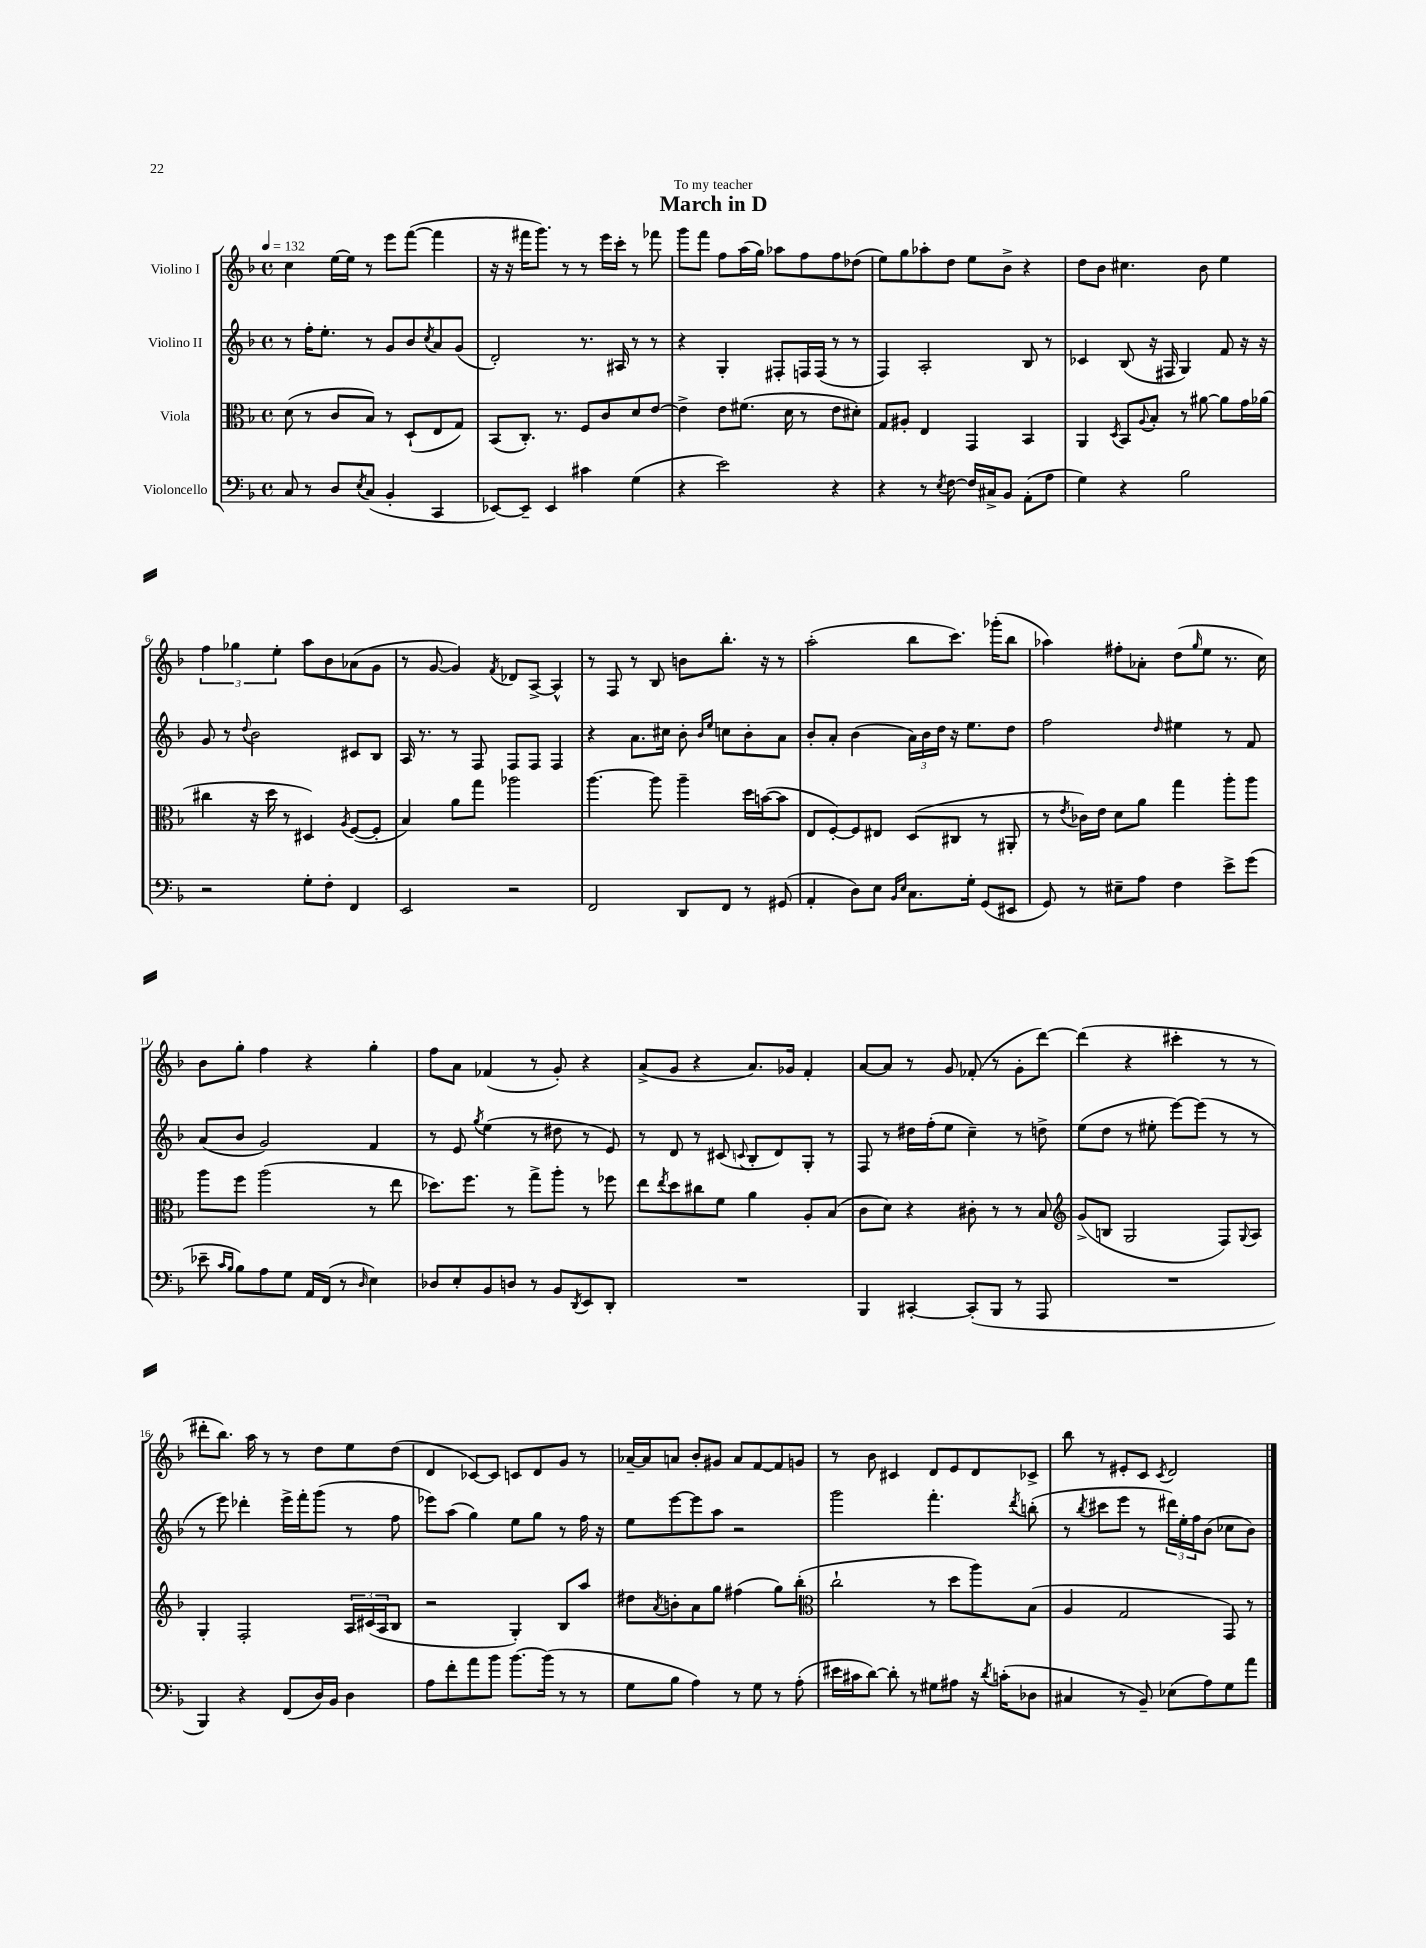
\header { title = "March in D" dedication = "To my teacher" }
<<
\new StaffGroup <<
\new Staff = "s0" \with { instrumentName = "Violino I" } {
    \clef treble \key f \major \defaultTimeSignature \time 4/4 \tempo 4 = 132
    c''4 e''16~ e''16 r8 e'''8 f'''8~( f'''4 |
    r16 r16 fis'''16 g'''8.) r8 r8 e'''16 c'''16-. r8 fes'''8 |
    g'''8 f'''8 f''8 a''16( g''16) aes''8 f''8 f''8 des''8( |
    e''8) g''8 aes''8-. d''8 e''8 bes'8-> r4 |
    d''8 bes'8 cis''4. bes'8 e''4 |
    \tuplet 3/2 { f''4 ges''4 e''4-. } a''8 bes'8 aes'8( g'8 |
    r8 g'8~ g'4) \acciaccatura { f'8 } des'8 a8~-> a4-^ |
    r8 f8 r8 bes8 b'8 bes''8.-. r16 r8 |
    a''2-.( bes''8 c'''8.) ges'''16-.( bes''8 |
    aes''4) fis''8-. aes'8-. d''8( \grace { g''16 } e''8 r8. c''16) |
    bes'8 g''8-. f''4 r4 g''4-. |
    f''8 a'8 fes'4( r8 g'8-.) r4 |
    a'8->( g'8 r4 a'8.) ges'16 f'4-. |
    a'8~ a'8 r8 g'8 fes'8-.( r8 g'8-. d'''8~) |
    d'''4( r4 cis'''4-. r8 r8 |
    dis'''8-. bes''8.) a''16 r8 r8 d''8 e''8 d''8( |
    d'4 ces'8~) ces'8 c'8 d'8 g'8 r8 |
    aes'16~-- aes'16 a'8 bes'8-. gis'8 a'8 f'8~ f'8 g'8 |
    r8 bes'8 cis'4 d'8 e'8 d'8 ces'8-> |
    bes''8 r8 eis'8-. c'8 \acciaccatura { c'8 } d'2 \bar "|." |
}
\new Staff = "s1" \with { instrumentName = "Violino II" } {
    \clef treble \key f \major \defaultTimeSignature \time 4/4
    r8 f''16-. e''8.-. r8 g'8 bes'8 \acciaccatura { c''8 } a'8 g'8( |
    d'2-.) r8. ais16 r8 r8 |
    r4 g4-. fis8-. f16 f16( r8 r8 |
    f4) a2-. bes8 r8 |
    ces'4 bes8( r16 fis16 g4) f'8 r16 r16 |
    g'8 r8 \appoggiatura { d''8 } bes'2 cis'8 bes8 |
    a16 r8. r8 f8 f8 f8 f4 |
    r4 a'8. cis''16 bes'8-. \grace { bes'16 e''16 } c''8 bes'8-. a'8 |
    bes'8-. a'8-. bes'4( \tuplet 3/2 { a'16) bes'16 d''16 } r16 e''8. d''8 |
    f''2 \grace { d''16 } eis''4 r8 f'8 |
    a'8( bes'8 g'2) f'4 |
    r8 e'8 \acciaccatura { g''8 } e''4( r8 dis''8 r8 e'8) |
    r8 d'8 r8 cis'8( \appoggiatura { c'8 } bes8-. d'8) g8-. r8 |
    f8 r8 dis''16 f''16-.( e''8 c''4--) r8 d''8-> |
    e''8( d''8 r8 eis''8-. e'''8~) e'''8( r8 r8 |
    r8 e'''8) des'''4-. e'''16-> f'''16-. g'''8( r8 f''8 |
    ees'''8) a''8( g''4) e''8 g''8 r8 f''16 r16 |
    e''8 e'''8~ e'''8 a''8 r2 |
    g'''2 f'''4.-. \acciaccatura { d'''8 } b''8-.( |
    r8 \acciaccatura { bes''8 } cis'''8 e'''8 r8 \tuplet 3/2 { dis'''16) e''16-. f''16 } bes'8( ces''8 bes'8) \bar "|." |
}
\new Staff = "s2" \with { instrumentName = "Viola" } {
    \clef alto \key f \major \defaultTimeSignature \time 4/4
    d'8( r8 c'8 bes8) r8 d8-!( e8 g8) |
    bes,8( c8.-.) r8. f8 c'8 d'8 e'8~ |
    e'4-> e'8 fis'8.( d'16 r8 e'8 dis'8-.) |
    g8 ais8-. e4 g,4 bes,4 |
    a,4 \acciaccatura { d8 } bes,8 \appoggiatura { a8 } bes8-. r8 ais'8~ ais'8 g'16 aes'16( |
    cis''4 r16 d''16 r8 dis4) \acciaccatura { a8 } f8~( f8-. |
    bes4) a'8 g''8 aes''2 |
    a''4.~ a''8 a''4-- d''16 b'16~( b'8 |
    e8 f8~-.) f8 eis8 d8( cis8 r8 ais,8-. |
    r8 \acciaccatura { e'8 } ces'16) e'16 d'8 a'8 g''4 a''8-. a''8 |
    a''8 f''8 a''2( r8 e''8 |
    des''8.) f''8. r8 g''8-> a''8-. r8 fes''8 |
    e''8 \acciaccatura { e''8 } d''8 cis''8 f'8 a'4 a8-. bes8( |
    c'8 d'8) r4 cis'8-. r8 r8 bes8 |
    \clef treble g'8->( b8 g2 f8) \appoggiatura { g8 } a8 |
    g4-. f2-. \tuplet 3/2 { a16 cis'16( a16 } bes8 |
    r2 g4-.) bes8 a''8 |
    dis''8 \acciaccatura { a'8 } b'8-. a'8 g''8 fis''4( g''8) bes''8-.( |
    \clef alto c''2-! r8 d''8 a''8) bes8( |
    a4 g2 g,8) r8 \bar "|." |
}
\new Staff = "s3" \with { instrumentName = "Violoncello" } {
    \clef bass \key f \major \defaultTimeSignature \time 4/4
    c8 r8 d8 \acciaccatura { e8 } c8( bes,4-. c,4 |
    ees,8~) ees,8-- ees,4 cis'4 g4( |
    r4 e'2) r4 |
    r4 r8 \acciaccatura { e8 } f8~ f16 cis16-> bes,8 a,8-.( a8 |
    g4) r4 bes2 |
    r2 g8-. f8-. f,4 |
    e,2 r2 |
    f,2 d,8 f,8 r8 gis,8( |
    a,4-. d8) e8 \grace { bes,16 e16 } c8. g16-. g,8( eis,8 |
    g,8) r8 eis8-- a8 f4 e'8-> g'8( |
    ees'8-- \grace { c'16 bes16 } bes8) a8 g8 a,16 f,16( r8 \grace { d16 } e4) |
    des8 e8-. bes,8 d8 r8 bes,8 \acciaccatura { d,8 } e,8 d,8-. |
    R1 |
    bes,,4 cis,4~-. cis,8-.( bes,,8 r8 a,,8 |
    R1 |
    bes,,4) r4 f,8( d16) bes,16 d4 |
    a8 f'8-. a'8 bes'8 bes'8.~ bes'16( r8 r8 |
    g8 bes8 a4) r8 g8 r8 a8-.( |
    eis'16 cis'16 d'8~) d'8-. r8 gis8 ais8 r16 \acciaccatura { d'8 } c'16-.( des8 |
    cis4 r8 bes,8--) ees8( a8) g8 a'8 \bar "|." |
}
>>
>>
